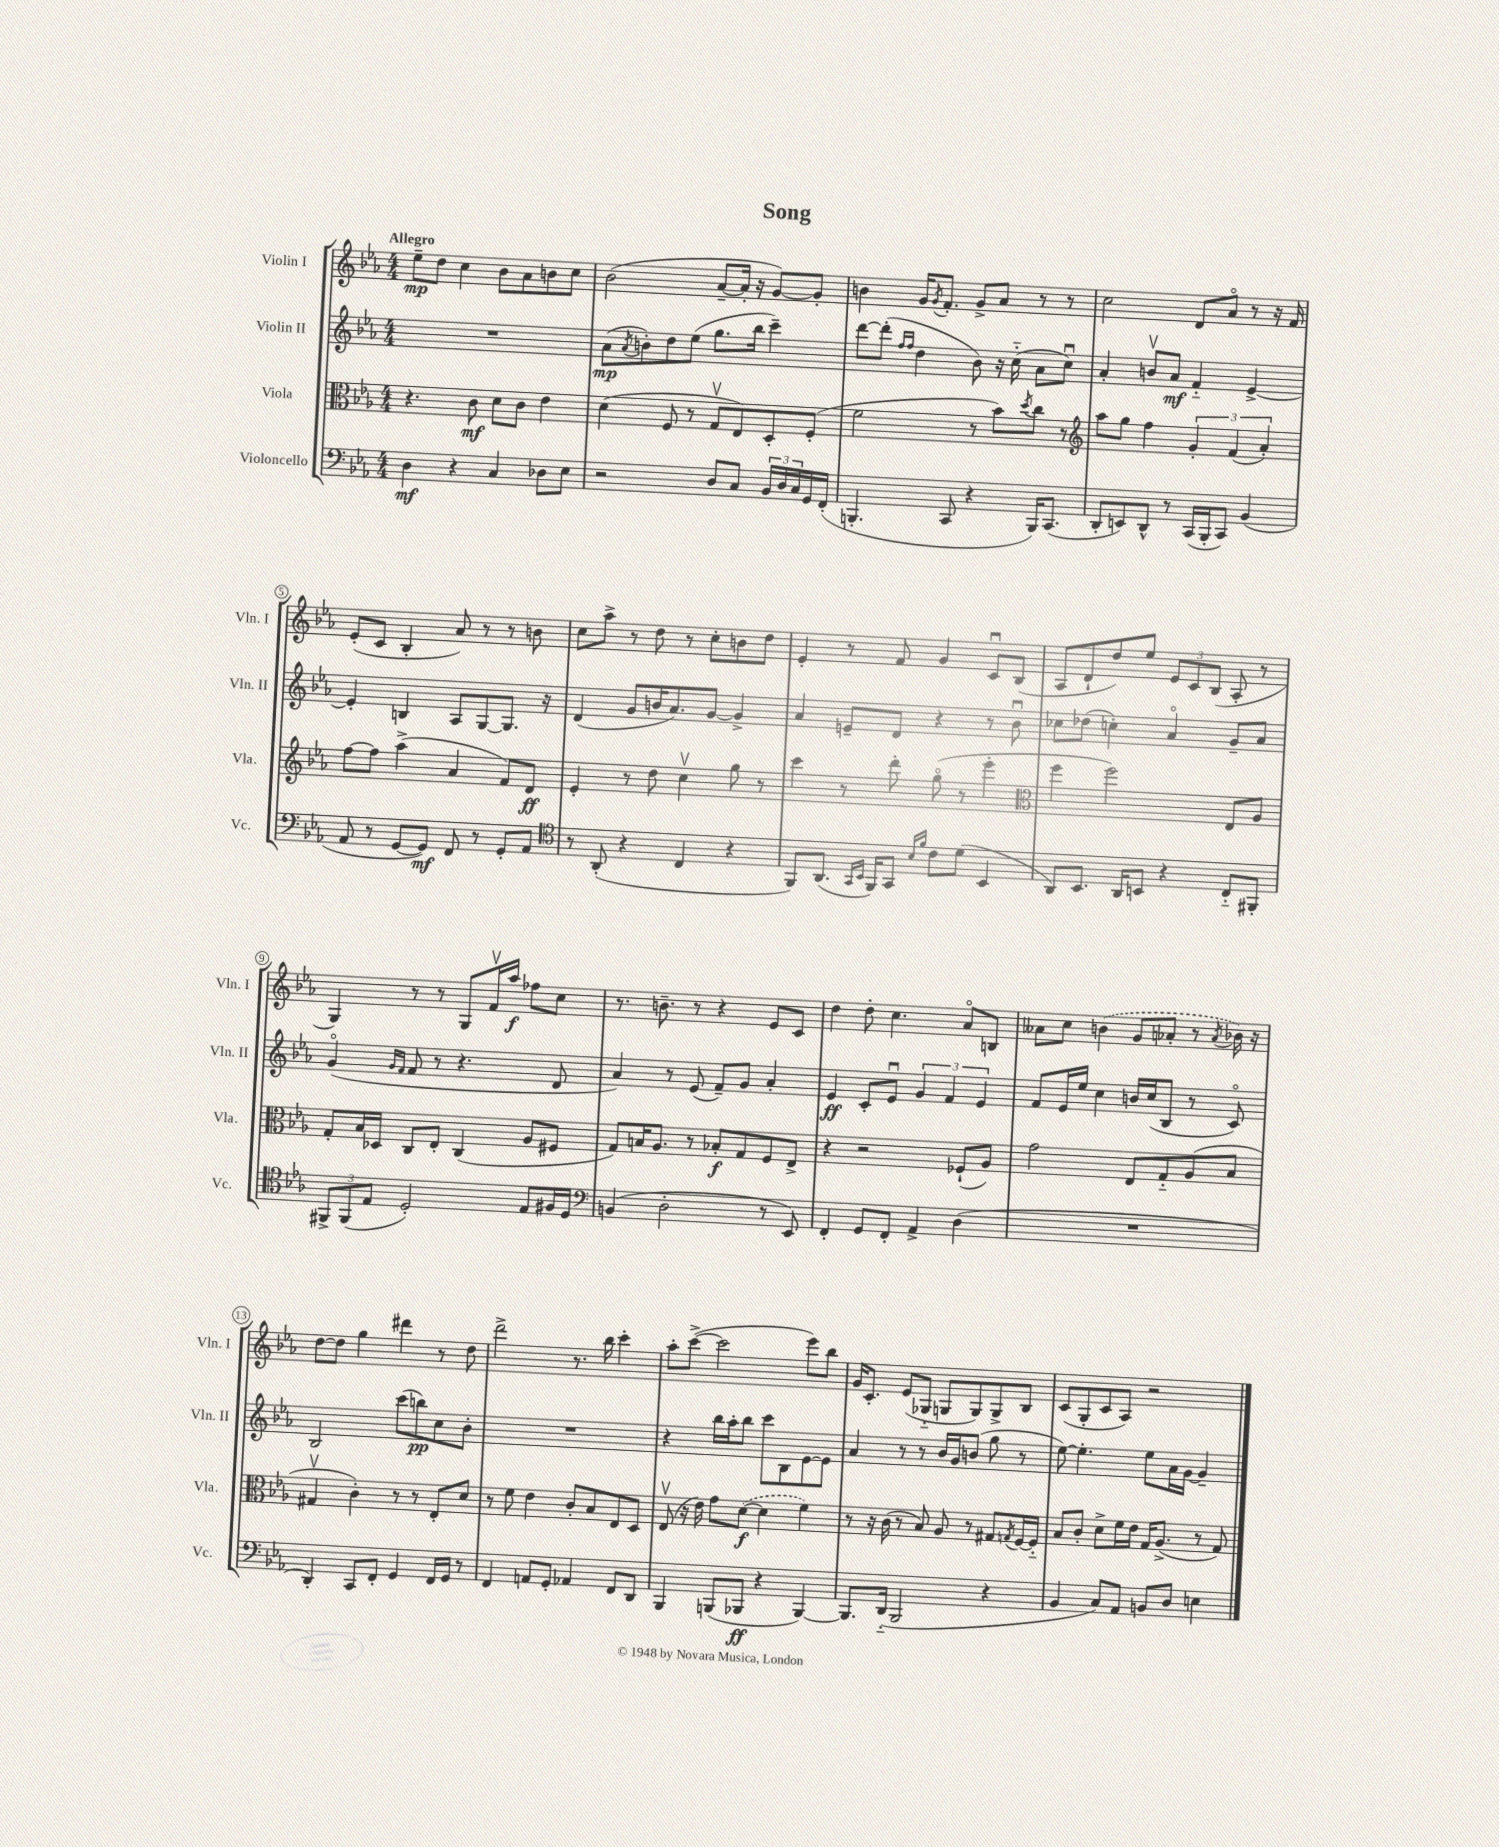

**kern	**dynam	**kern	**dynam	**kern	**dynam	**kern	**dynam
*part4	*part4	*part3	*part3	*part2	*part2	*part1	*part1
*staff4	*staff4	*staff3	*staff3	*staff2	*staff2	*staff1	*staff1
*I"Violoncello	*	*I"Viola	*	*I"Violin II	*	*I"Violin I	*
*I'Vc.	*	*I'Vla.	*	*I'Vln. II	*	*I'Vln. I	*
*clefF4	*	*clefC3	*	*clefG2	*	*clefG2	*
*k[b-e-a-]	*	*k[b-e-a-]	*	*k[b-e-a-]	*	*k[b-e-a-]	*
*M4/4	*	*M4/4	*	*M4/4	*	*M4/4	*
=1	=1	=1	=1	=1	=1	=1	=1
!	!	!	!	!	!	!LO:TX:a:B:t=Allegro	!
4D\	mf	4.r	.	1r	.	8ee-~\L	mp
.	.	.	.	.	.	8dd\J	.
4r	.	.	.	.	.	4cc\	.
.	.	8c\	mf	.	.	.	.
4C/	.	8d\L	.	.	.	8b-\L	.
.	.	8c\J	.	.	.	8a-\	.
8D-X\L	.	4e-\	.	.	.	8bn\	.
8E-\J	.	.	.	.	.	8cc\J	.
=2	=2	=2	=2	=2	=2	=2	=2
2r	.	(4d\	.	(8a-\L	mp	(2b-\	.
.	.	.	.	8qa-/	.	.	.
.	.	.	.	8bn'\)	.	.	.
.	.	8F/	.	8dd\	.	.	.
.	.	8r	.	(8ee-\J	.	.	.
8D/L	.	8Gv/L	.	8.gg\L	.	[8a-~/L	.
8C/J	.	8E-/)	.	.	.	16a-'/Jk]	.
.	.	.	.	16bb-\Jk	.	16r	.
24BB-/LL	.	8D'/	.	4ccc~\)	.	[8g/L)	.
24D/	.	.	.	.	.	.	.
24C/	.	.	.	.	.	.	.
16GG/	.	(8F'/J	.	.	.	8g'/J]	.
(16FF'/JJ	.	.	.	.	.	.	.
=3	=3	=3	=3	=3	=3	=3	=3
4.BBBn'/	.	2f\	.	[8ddd\L	.	4bn\	.
.	.	.	.	(8ddd'\J]	.	.	.
.	.	.	.	16qqff/LL	.	.	.
.	.	.	.	16qqff/JJ	.	.	.
.	.	.	.	4dd\	.	16g/KL	.
.	.	.	.	.	.	8qg/	.
.	.	.	.	.	.	8.f'/J	.
8CC/	.	.	.	.	.	.	.
4r	.	8r	.	8b-\)	.	8g^/L	.
.	.	8b-\L)	.	16r	.	8a-/J	.
.	.	.	.	(16cc\	.	.	.
.	.	8qdd/	.	.	.	.	.
16BBB/KL)	.	8cc\J	.	8a-\L	.	8r	.
(8.CC/J	.	.	.	.	.	.	.
.	.	8r	.	8ccu\J)	.	8r	.
=4	=4	=4	=4	=4	=4	=4	=4
*	*	*clefG2	*	*	*	*	*
8DD'/L	.	8aa-\L	.	4a-'/	.	2cc\	.
8EEn/)	.	8gg\J	.	.	.	.	.
8DD^^/J	.	4ff\	.	8bnv/L	.	.	.
8r	.	.	.	8a-/J	mf	.	.
(16CC/LL	.	6g'/	.	4f/	.	8d/L	.
16BBB-'/J	.	.	.	.	.	.	.
8CC/J)	.	.	.	.	.	8a-/J	.
.	.	(6f/	.	.	.	.	.
(4BB-/	.	.	.	[4e-^/	.	8r	.
.	.	6a-'/)	.	.	.	.	.
.	.	.	.	.	.	16r	.
.	.	.	.	.	.	16f/	.
!!LO:LB:g=z
=5	=5	=5	=5	=5	=5	=5	=5
8AA-/	.	[8ff\L	.	4e-'/]	.	(8e-'/L	.
8r	.	8ff\J]	.	.	.	8c/J	.
[8GG/L	.	(4aa-^\	.	4Bn/	.	4B-'/	.
8GG/J])	mf	.	.	.	.	.	.
8FF/	.	4a-/	.	8A-/L	.	8a-/)	.
8r	.	.	.	[8G/	.	8r	.
8GG'/L	.	8f/L)	.	8.G/J]	.	8r	.
8AA-/J	.	8d/J	ff	.	.	8bn\	.
.	.	.	.	16r	.	.	.
=6	=6	=6	=6	=6	=6	=6	=6
*clefC4	*	*	*	*	*	*	*
8r	.	4e-'/	.	(4d/	.	8cc\L	.
(8AA-'/	.	.	.	.	.	8aa-^\J	.
4r	.	8r	.	8g/L	.	8r	.
.	.	8dd\	.	16bn/K	.	8dd\	.
.	.	.	.	8.a-/)	.	.	.
4C/	.	4ccv\	.	.	.	8r	.
.	.	.	.	[8g/J	.	8cc'\L	.
4r	.	8gg\	.	4g^/]	.	8bn\	.
.	.	8r	.	.	.	8dd\J	.
=7	=7	=7	=7	=7	=7	=7	=7
8FF/L)	.	4ccc\	.	4a-/	.	4e-'/	.
(8.AA-/J	.	.	.	.	.	.	.
.	.	8r	.	8en~/L	.	8r	.
16qqGG/LL	.	.	.	.	.	.	.
16qqBB-/JJ	.	.	.	.	.	.	.
16FF/KL)	.	.	.	.	.	.	.
8GG/J	.	8ddd'\	.	8d/J	.	8f/	.
16qqB-/LL	.	.	.	.	.	.	.
16qqf/JJ	.	.	.	.	.	.	.
8c\L	.	(8gg\	.	4r	.	4g/	.
(8d\J	.	8r	.	.	.	.	.
4BB-/	.	4eee-'\	.	8r	.	8cu/L	.
.	.	.	.	8b-u\	.	(8B-/J	.
=8	=8	=8	=8	=8	=8	=8	=8
*	*	*clefC3	*	*	*	*	*
8AA-/L)	.	4ff\	.	8cc-X\L	.	8A-/L	.
8.BB-/J	.	.	.	(8dd-X\J	.	8d`/	.
.	.	2ff\)	.	4ccn'\)	.	8dd/)	.
16AA-/KL	.	.	.	.	.	.	.
8BBn/J	.	.	.	.	.	8ee-/J	.
4r	.	.	.	4a-/	.	12e-/L	.
.	.	.	.	.	.	12c/	.
.	.	.	.	.	.	(12B-/J	.
8C/L	.	8E-/L	.	8g~/L	.	8A-'/	.
8FF#X'/J	.	8A-/J	.	8a-/J	.	8r	.
!!LO:LB:g=z
=9	=9	=9	=9	=9	=9	=9	=9
12FF#X^/L	.	8G'/L	.	(4g/	.	4G/)	.
(12FF#/	.	.	.	.	.	.	.
.	.	16B-/L	.	.	.	.	.
12E-/J	.	.	.	.	.	.	.
.	.	16D-X/JJ	.	.	.	.	.
.	.	.	.	16qqg/LL	.	.	.
.	.	.	.	16qqf/JJ	.	.	.
2D'/)	.	8C/L	.	8f/	.	8r	.
.	.	8E-'/J	.	8r	.	8r	.
.	.	(4C/	.	4.r	.	8G/L	.
.	.	.	.	.	.	16fv/L	.
.	.	.	.	.	.	16aa-/JJ	f
8E-/L	.	8A-/L	.	.	.	8ff-X\L	.
16F#X/L	.	8F#X/J	.	8d/	.	8cc\J	.
16D/JJ	.	.	.	.	.	.	.
=10	=10	=10	=10	=10	=10	=10	=10
*clefF4	*	*	*	*	*	*	*
(4BBn/	.	8G/L)	.	4a-/)	.	8.r	.
.	.	16Bn/K	.	.	.	.	.
.	.	8.A-/J	.	.	.	8.bn~\	.
2D'\	.	.	.	8r	.	.	.
.	.	8r	.	(8e-/	.	8r	.
.	.	8B-X'/L	f	8f~/L)	.	4r	.
.	.	8G/	.	8g/J	.	.	.
8r	.	8F/	.	4a-'/	.	8e-/L	.
8EE-/)	.	8E-^/J	.	.	.	8c/J	.
=11	=11	=11	=11	=11	=11	=11	=11
4FF'/	.	4r	.	4e-/	ff	4dd\	.
8GG/L	.	2r	.	8c'/L	.	8dd'\	.
8FF'/J	.	.	.	8e-u/J	.	4.cc\	.
4AA-^/	.	.	.	6g/	.	.	.
.	.	.	.	6f/	.	.	.
(4D\	.	(8F-X`/L	.	.	.	8a-/L	.
.	.	.	.	6e-/	.	.	.
.	.	8A-/J)	.	.	.	8Bn/J	.
=12	=12	=12	=12	=12	=12	=12	=12
1r	.	2g\	.	8f/L	.	8a--X\L	.
.	.	.	.	16e-/L	.	8cc\J	.
.	.	.	.	16ee-/JJ	.	.	.
.	.	.	.	4cc\	.	(4bn\	.
.	.	8E-/L	.	16bn/LL	.	8g/L	.
.	.	.	.	(16cc/J	.	.	.
.	.	8G/	.	8B-/J	.	8a-X'/J	.
.	.	(8A-/	.	8r	.	8r	.
.	.	.	.	.	.	8qa-/	.
.	.	8B-/J	.	8c/)	.	16b-X\)	.
.	.	.	.	.	.	16r	.
!!LO:LB:g=z
=13	=13	=13	=13	=13	=13	=13	=13
4DD'/)	.	4G#Xv/	.	2B-/	.	[8dd\L	.
.	.	.	.	.	.	8dd\J]	.
8CC/L	.	4c'\)	.	.	.	4gg\	.
8FF'/J	.	.	.	.	.	.	.
4GG/	.	8r	.	(8ccc\L	.	4ddd#X\	.
.	.	8r	.	8bbn\)	pp	.	.
16FF/LL	.	8E-'/L	.	8cc\	.	8r	.
16GG/JJ	.	.	.	.	.	.	.
8r	.	8d/J	.	8b-'\J	.	8dd\	.
=14	=14	=14	=14	=14	=14	=14	=14
4FF/	.	8r	.	1r	.	2ddd^\	.
.	.	8f\	.	.	.	.	.
8AAn/L	.	4e-\	.	.	.	.	.
8GG'/J	.	.	.	.	.	.	.
4AA-X/	.	8c'/L	.	.	.	8.r	.
.	.	8B-/	.	.	.	.	.
.	.	.	.	.	.	16bb-\	.
8FF/L	.	8E-/	.	.	.	4ccc'\	.
8DD/J	.	8D/J	.	.	.	.	.
=15	=15	=15	=15	=15	=15	=15	=15
4BBB-/	.	(8E-v/	.	4r	.	8aa-'\L	.
.	.	16r	.	.	.	([8ccc^\J	.
.	.	16e-\)	.	.	.	.	.
(8BBBn/L	.	8g\L	.	16bb-\LL	.	2ccc\]	.
.	.	.	.	16aa-'\J	.	.	.
8BBB-X/J	ff	([8d\J	f	8bb-\J	.	.	.
4r	.	4d\]	.	8ccc\L	.	.	.
.	.	.	.	8B-\	.	.	.
[4BBB-/)	.	4f\)	.	[8e-\	.	8eee-\L)	.
.	.	.	.	8e-\J]	.	8bb-\J	.
=16	=16	=16	=16	=16	=16	=16	=16
8.BBB-/L]	.	8r	.	4a-/	.	16g/KL	.
.	.	.	.	.	.	8.c'/J	.
.	.	16r	.	.	.	.	.
(16DD/Jk	.	(16c\	.	.	.	.	.
2BBB-/	.	8r	.	8r	.	(8e-/L	.
.	.	8B-/)	.	8r	.	8G-X/J	.
.	.	8A-/	.	16b-/LL	.	8Gn/L	.
.	.	.	.	16g/J	.	.	.
.	.	8r	.	(8bn/J	.	8G/)	.
4r	.	8G#X/L	.	8gg\	.	8G^/	.
.	.	8qGn/	.	.	.	.	.
.	.	[16F/L	.	8r	.	8B-/J	.
.	.	16F/JJ]	.	.	.	.	.
=17	=17	=17	=17	=17	=17	=17	=17
4BB-/	.	8B-/L	.	[8ee-\)	.	(8c/L	.
.	.	8c'/J	.	4.ee-'\]	.	8G'/	.
8C/L)	.	8d^\L	.	.	.	8c/	.
8AA-/J	.	16f\L	.	.	.	8A-/J)	.
.	.	16e-\JJ	.	.	.	.	.
8BBn/L	.	16G/KL	.	8ee-\L	.	2r	.
.	.	(8.A-^/J	.	.	.	.	.
8D/J	.	.	.	16a-\L	.	.	.
.	.	.	.	[16g\JJ	.	.	.
4En\	.	8r	.	4g~/]	.	.	.
.	.	8G/)	.	.	.	.	.
==	==	==	==	==	==	==	==
*-	*-	*-	*-	*-	*-	*-	*-
